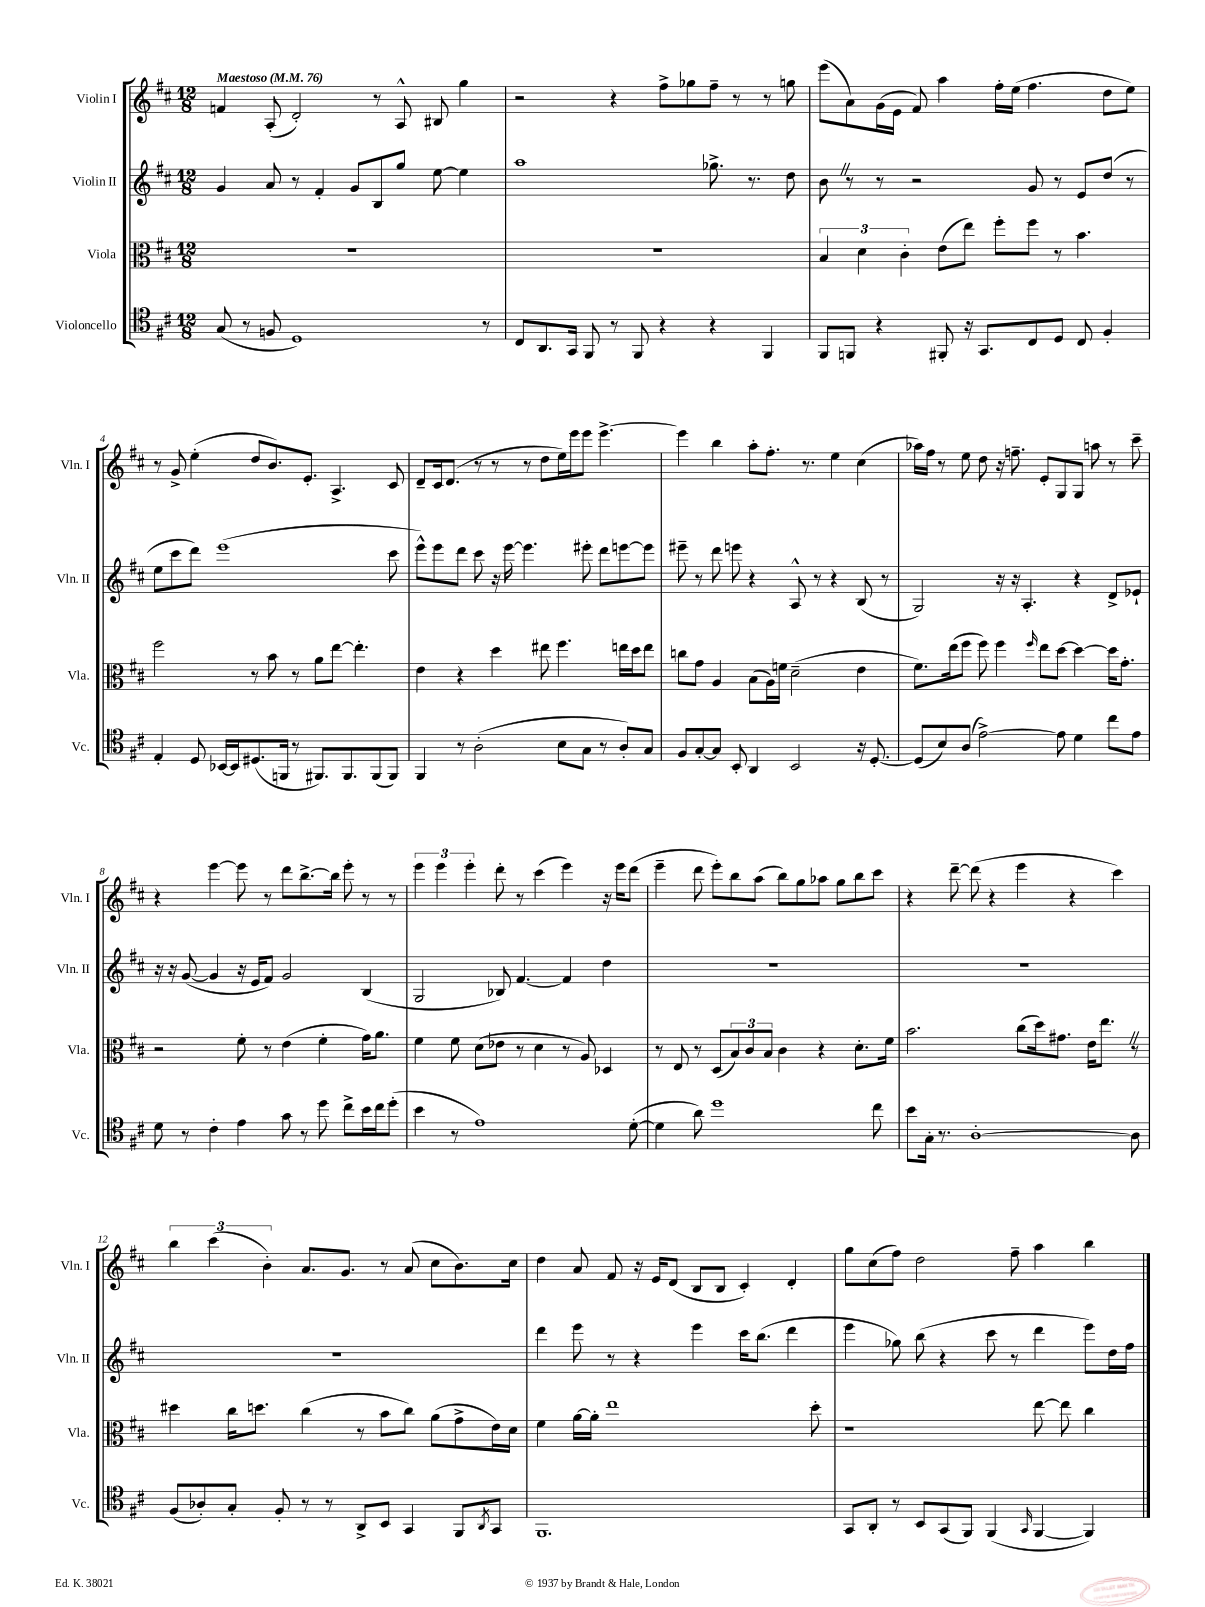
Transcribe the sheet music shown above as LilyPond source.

<<
\new StaffGroup <<
\new Staff = "s0" \with { instrumentName = "Violin I" shortInstrumentName = "Vln. I" } {
    \clef treble \key d \major \numericTimeSignature \time 12/8 \tempo "Maestoso" 4 = 76
    f'4 a8-.( d'2-.) r8 a8-^ bis8 g''4 |
    r2 r4 fis''8-> ges''8 fis''8-- r8 r8 g''8 |
    e'''8( a'8) g'16( e'16 fis'8) a''4 fis''16-. e''16( fis''4. d''8 e''8) |
    r8 g'8-> e''4-.( d''8 b'8.) e'8.-. a4.-> cis'8 |
    d'8-- cis'16 d'8.( r8 r8 r8 d''8 e''16) e'''16 e'''8 e'''4.~-> |
    e'''4 b''4 a''8-. fis''8.-. r8. e''4 cis''4( |
    aes''16) fis''16 r8 e''8 d''8 r16 f''8.-- e'8-. g8 g8 a''8 r8 cis'''8-- |
    r4 e'''4~ e'''8 r8 d'''8 b''8.~-> b''16 e'''8-. r8 r8 |
    \tuplet 3/2 { e'''4 e'''4 e'''4-. } d'''8-. r8 cis'''4( e'''4) r16 e'''16 d'''8( |
    e'''4-- d'''8 e'''8-.) b''8 a''8( b''8) g''8 aes''8 g''8 b''8 cis'''8 |
    r4 d'''8~-- d'''8( r4 e'''4 r4 cis'''4) |
    \tuplet 3/2 { b''4 cis'''4( b'4-.) } a'8. g'8. r8 a'8( cis''8 b'8.) cis''16 |
    d''4 a'8 fis'8 r16 e'16 d'8( b8 b8 cis'4-.) d'4-. |
    g''8 cis''8( fis''8) d''2 fis''8-- a''4 b''4 \bar "|." |
}
\new Staff = "s1" \with { instrumentName = "Violin II" shortInstrumentName = "Vln. II" } {
    \clef treble \key d \major \numericTimeSignature \time 12/8
    g'4 a'8 r8 fis'4-. g'8 b8 g''8 e''8~ e''4 |
    a''1 ges''8.-> r8. d''8 |
    b'8 \once \override BreathingSign.text = \markup { \musicglyph "scripts.caesura.straight" } \breathe r8 r8 r2 g'8 r8 e'8 d''8( r8 |
    e''8 cis'''8 d'''8) e'''1( cis'''8 |
    e'''8-^) e'''8 d'''8 cis'''8 r16 e'''16~ e'''4. eis'''8-. d'''8 e'''8~ e'''8 |
    eis'''8-- r8 d'''8 e'''8 r4 a8-^ r8 r4 b8( r8 |
    g2) r16 r16 a4.-. r4 d'8-> ees'8-! |
    r16 r16 g'8~( g'4 r16 e'16 fis'8) g'2 b4( |
    g2 bes8) fis'4.~ fis'4 d''4 |
    R1. |
    R1. |
    R1. |
    d'''4 e'''8 r8 r4 e'''4 cis'''16 b''8.( d'''4 |
    e'''4 ges''8) b''8( r4 cis'''8 r8 d'''4 e'''8) d''16 fis''16 \bar "|." |
}
\new Staff = "s2" \with { instrumentName = "Viola" shortInstrumentName = "Vla." } {
    \clef alto \key d \major \numericTimeSignature \time 12/8
    R1. |
    R1. |
    \tuplet 3/2 { b4 d'4 cis'4-. } e'8( e''8) fis''8-. fis''8 r8 b'4. |
    fis''2 r8 b'8 r8 a'8 e''8~ e''4.-. |
    e'4 r4 d''4 eis''8 fis''4. e''16 d''16 e''8 |
    c''8 g'8 a4 b8( a16) f'16 d'2--( e'4 |
    fis'8.) e''16( fis''8 fis''8) fis''4 \grace { fis''16 } e''8 d''8~ d''4~ d''16 g'8.-. |
    r2 fis'8-. r8 e'4( fis'4-. g'16) a'8. |
    fis'4 fis'8 d'8( ees'8 r8 d'4 r8 a8) des4 |
    r8 e8 r8 d8( \tuplet 3/2 { b8) cis'8 b8 } cis'4 r4 d'8.-. fis'16 |
    b'2. cis''8( d''16) gis'8. e'16 e''8. \once \override BreathingSign.text = \markup { \musicglyph "scripts.caesura.straight" } \breathe r8 |
    dis''4 cis''16 d''8. cis''4( r8 b'8 cis''8) a'8( g'8-> e'16) d'16 |
    fis'4 a'16~ a'16-. e''1 d''8-. |
    r1 e''8~ e''8 cis''4 \bar "|." |
}
\new Staff = "s3" \with { instrumentName = "Violoncello" shortInstrumentName = "Vc." } {
    \clef tenor \key d \major \numericTimeSignature \time 12/8
    g8( r8 f8 d1) r8 |
    cis8 a,8. g,16 fis,8 r8 fis,8 r4 r4 fis,4 |
    fis,8 f,8 r4 fis,8-. r16 g,8. cis8 d8 cis8 fis4-. |
    e4-. d8 bes,16~ bes,16 dis8.( f,16 r8 fis,8.) fis,8. fis,8( fis,8) |
    fis,4 r8 a2-.( b8 g8 r8 a8-.) g8 |
    fis8 g8~-. g8 b,8-. a,4 b,2 r16 d8.~-. |
    d8( b8) a8( e'2~->) e'8 d'4 cis''8 e'8 |
    d'8 r8 cis'4-. e'4 g'8 r8 d''8 cis''8-> b'16 cis''16 d''8-.( |
    b'4 r8 e'1) d'8~-.( |
    d'4 a'8) d''1 cis''8 |
    b'8 g16-. r8. a1~-. a8 |
    fis8( aes8-.) g8-. fis8-. r8 r8 a,8-> b,8 g,4 fis,8 \acciaccatura { a,8 } g,8 |
    fis,1. |
    g,8 a,8-. r8 b,8 g,8( fis,8) fis,4( \grace { g,16 } fis,4~ fis,4) \bar "|." |
}
>>
>>
